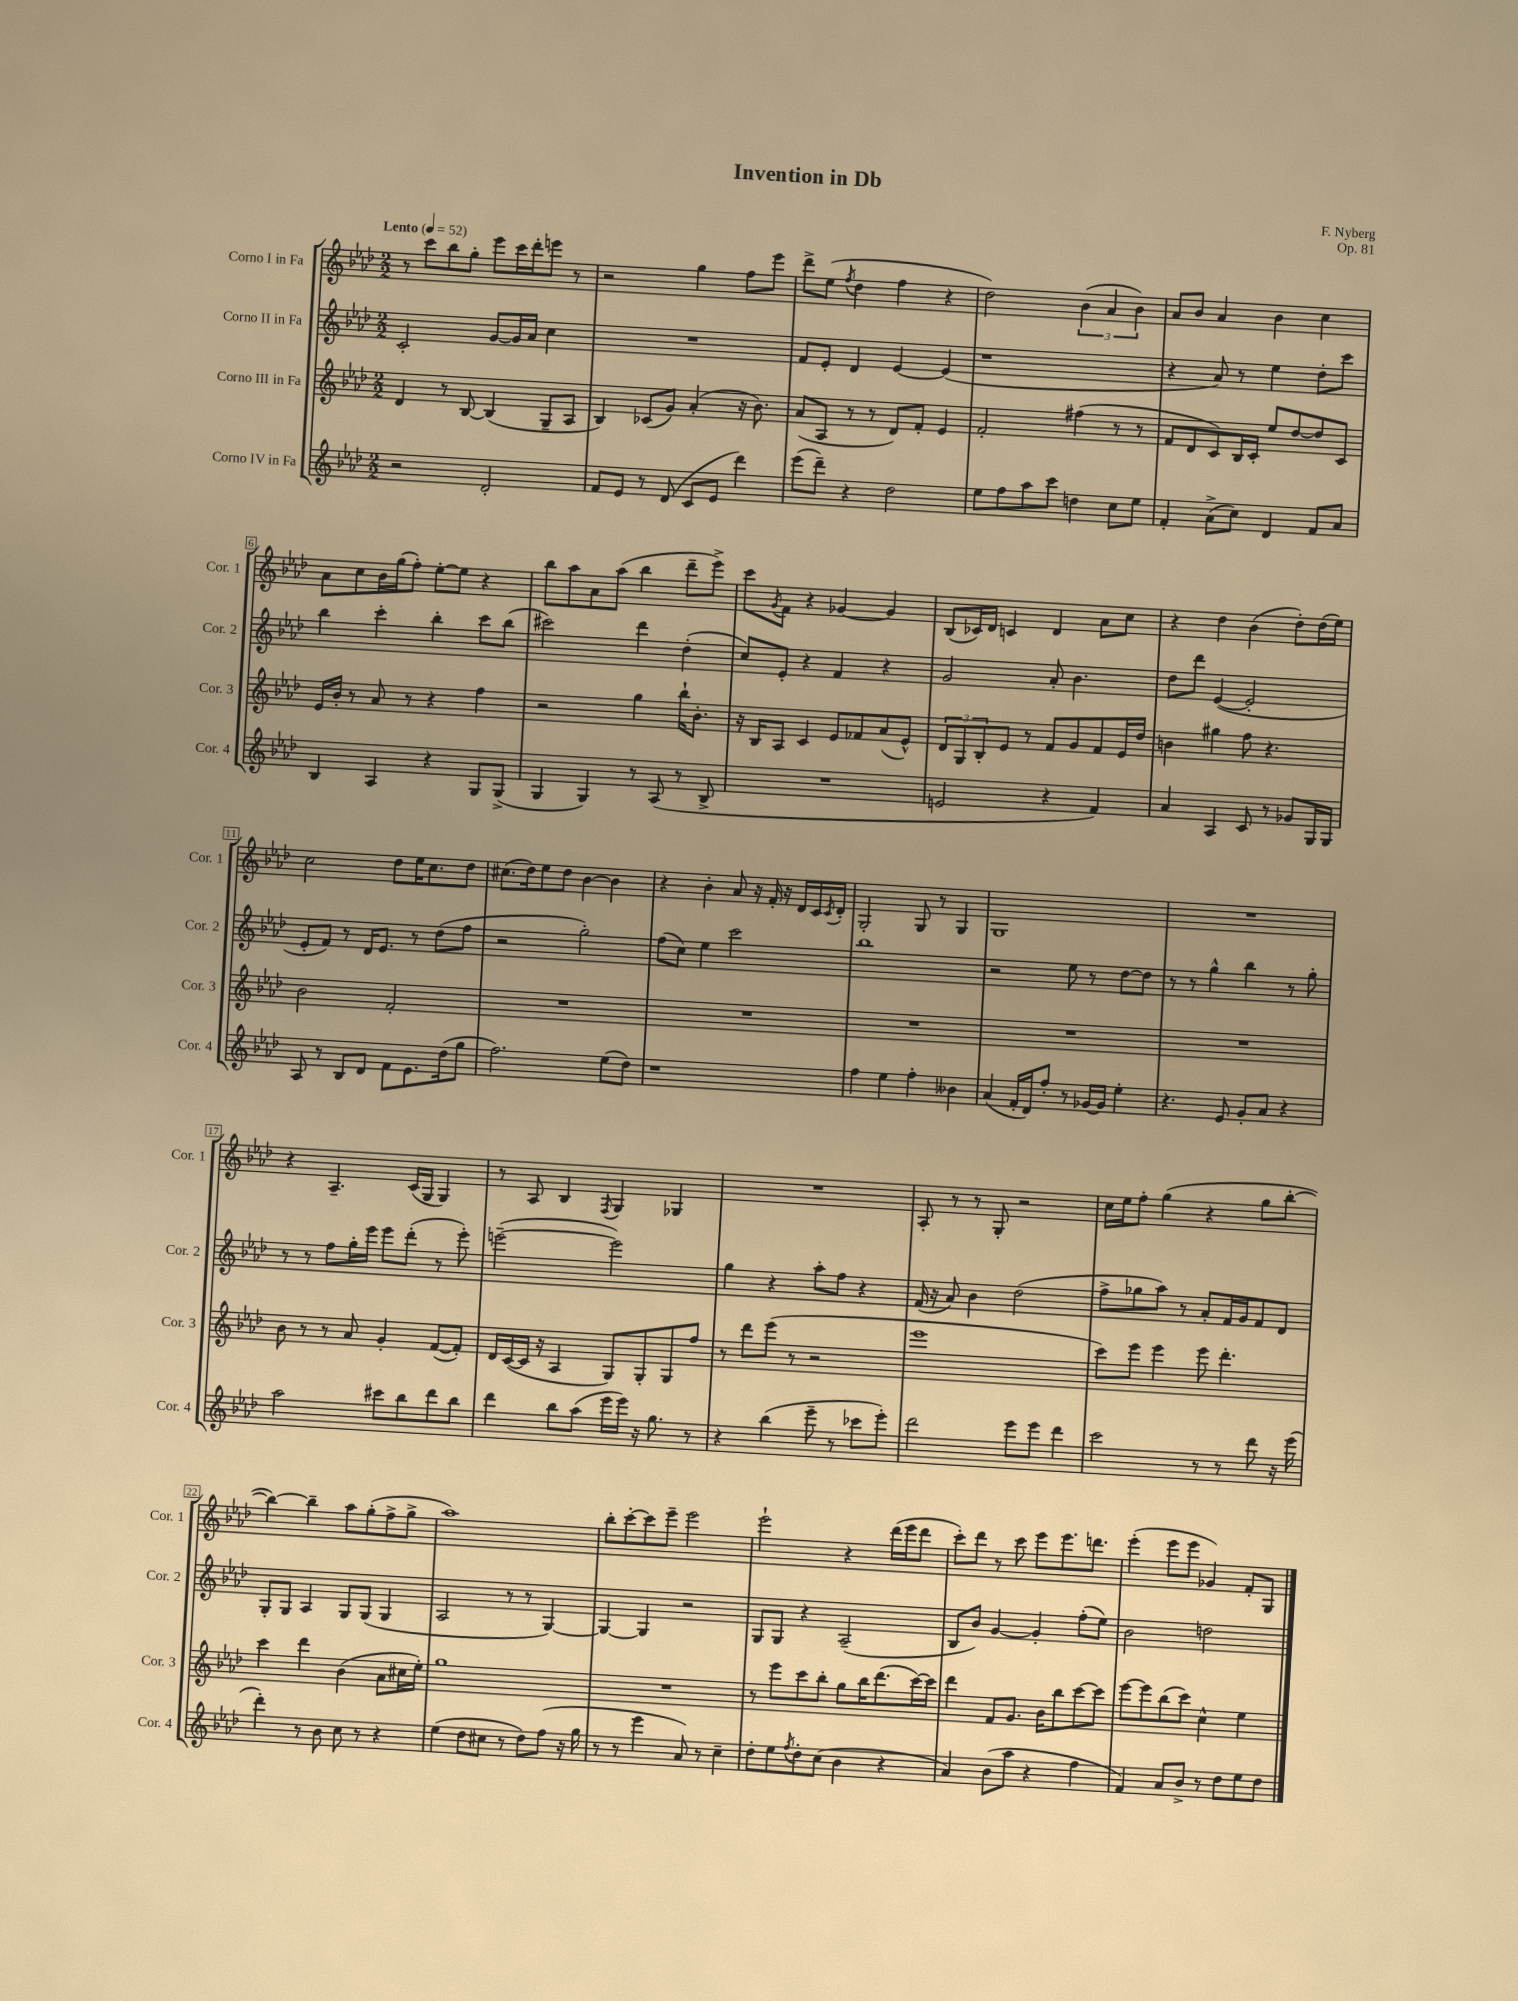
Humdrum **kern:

**kern	**kern	**kern	**kern
*part4	*part3	*part2	*part1
*staff4	*staff3	*staff2	*staff1
*I"Corno IV in Fa	*I"Corno III in Fa	*I"Corno II in Fa	*I"Corno I in Fa
*I'Cor. 4	*I'Cor. 3	*I'Cor. 2	*I'Cor. 1
*clefG2	*clefG2	*clefG2	*clefG2
*k[b-e-a-d-]	*k[b-e-a-d-]	*k[b-e-a-d-]	*k[b-e-a-d-]
*M2/2	*M2/2	*M2/2	*M2/2
*MM52	*MM52	*MM52	*MM52
=1	=1	=1	=1
!	!	!	!LO:TX:a:B:t=Lento
2r	4d-/	2c'/	8r
.	.	.	8ccc\L
.	8r	.	8bb-\
.	[8B-/	.	8gg'\J
2d-'/	(4B-/]	[8g/L	8eee-\L
.	.	16g/L]	16ccc\L
.	.	16a-/JJ	16ddd-'\J
.	8G~/L	4cc\	8eeen\J
.	8A-/J	.	8r
=2	=2	=2	=2
8f/L	4B-/)	1r	2r
8e-/J	.	.	.
8r	(8c-X/L	.	.
(8d-/	8g/J)	.	.
8c/L	(4a-'/	.	4gg\
8e-/J	.	.	.
4ddd-\)	16r	.	8ff\L
.	8.b-\)	.	.
.	.	.	8eee-\J
=3	=3	=3	=3
(8eee-\L	(8a-/L	8f/L	8ddd-^\L
8ddd-~\J)	8A-/J	8e-'/J	(8ee-\J
.	.	.	8qff/
4r	8r	4d-/	4dd-\
.	8r	.	.
2dd-\	8d-/L)	[4e-/	4ff\
.	8f'/J	.	.
.	4e-/	(4e-/]	4r
=4	=4	=4	=4
8ee-\L	2f'/	1r	2dd-\)
8ff\	.	.	.
8aa-\	.	.	.
8ccc\J	.	.	.
4ddn\	(4ff#X\	.	(6b-\
.	.	.	6a-/
8cc\L	8r	.	.
.	.	.	6b-\)
8ee-\J	8r	.	.
=5	=5	=5	=5
4f'/	8f/L	4r	8a-/L
.	8d-/	.	8b-/J
(8a-^\L	8c/)	8a-/)	4a-/
8cc\J)	16B-/L	8r	.
.	16c'/JJ	.	.
4d-/	8ee-/L	4ee-\	4b-\
.	[8dd-/	.	.
8f/L	8dd-/]	8dd-'\L	4cc\
8a-/J	8c/J	8ccc\J	.
!!LO:LB:g=z
=6	=6	=6	=6
4B-/	16e-/LL	4bb-\	8a-\L
.	16b-'/JJ	.	.
.	8r	.	8cc\
4A-/	8a-/	4ccc'\	16b-\L
.	.	.	(16gg\J
.	8r	.	8ff'\J)
4r	4r	4bb-'\	[8ee-'\L
.	.	.	8ee-\J]
8G/L	4ff\	8ccc\L	4r
(8G^/J	.	(8bb-\J	.
=7	=7	=7	=7
4G/	2r	2ccc#X\)	8bb-\L
.	.	.	8aa-\
4G/)	.	.	8a-\
.	.	.	(8aa-\J
8r	4gg\	4ddd-\	4bb-\
(8A-/	.	.	.
8r	16bb-`\KL	(4dd-'\	8ddd-~\L
.	8.b-'\J	.	.
8B-^/	.	.	8eee-^\J)
=8	=8	=8	=8
1r	16r	8cc/L)	8ccc\L
.	16B-/KL	.	.
.	.	.	8qg/
.	8A-/J	8e-'/J	8f\J
.	4c/	4r	4r
.	8e-/L	4f/	[4g-X/
.	8f-X/	.	.
.	(8a-/	4r	4g-/]
.	8e-^^/J)	.	.
=9	=9	=9	=9
2en/	12d-/L	2g/	(8B-/L
.	12G/	.	.
.	.	.	16c-X/L)
.	12B-'/	.	.
.	.	.	16d-/JJ
.	8e-/J	.	4cn/
.	8r	.	.
4r	8f/L	8a-'/	4d-/
.	8g/	4.b-\	.
4f/)	8f/	.	8a-\L
.	16e-/L	.	8cc\J
.	16dd-/JJ	.	.
=10	=10	=10	=10
4a-/	4bn\	8dd-\L	4r
.	.	8ddd-\J	.
4A-/	4gg#X\	([4e-/	4dd-\
8c/	8ff\	2e-'/]	(4b-\
8r	4.r	.	.
8g-X/L	.	.	8dd-'\L)
16G/L	.	.	(16dd-\L
16G/JJ	.	.	16ee-\JJ)
!!LO:LB:g=z
=11	=11	=11	=11
8A-/	2b-\	8e-'/L	2cc\
8r	.	8f/J)	.
8B-/L	.	8r	.
8d-/J	.	16d-/KL	.
.	.	8.e-/J	.
8f\L	2f'/	.	8dd-\L
8.e-\	.	8r	16ee-\K
.	.	.	8.cc\
.	.	(8dd-\L	.
(16dd-\k	.	.	.
8gg\J	.	8ff\J	8dd-\J
=12	=12	=12	=12
2.ff\)	1r	2r	(8.cc#X\L
.	.	.	16dd-\k)
.	.	.	8ee-\
.	.	.	8dd-\J
.	.	2gg'\)	[4b-\
(8ee-\L	.	.	4b-\]
8dd-\J)	.	.	.
=13	=13	=13	=13
1r	1r	(8ff\L	4r
.	.	8cc\J)	.
.	.	4ee-\	4b-'\
.	.	2ccc\	8a-/
.	.	.	16r
.	.	.	16f'/
.	.	.	16r
.	.	.	16d-/LL
.	.	.	16c/
.	.	.	8qc/
.	.	.	16d-'/JJ
=14	=14	=14	=14
4ff\	1r	1bb-	2G'/
4ee-\	.	.	.
4ff'\	.	.	8G/
.	.	.	8r
4b--X\	.	.	4G/
=15	=15	=15	=15
(4a-/	1r	2r	1G
16f'/LL	.	.	.
16d-/J)	.	.	.
8ff'/J	.	.	.
8r	.	8ee-\	.
[16g-X/LL	.	8r	.
16g-/JJ]	.	.	.
4ee-'\	.	[8dd-\L	.
.	.	8dd-\J]	.
=16	=16	=16	=16
4.r	1r	8r	1r
.	.	8r	.
.	.	4gg^^\	.
8e-/	.	.	.
8g'/L	.	4bb-\	.
8a-/J	.	.	.
4r	.	8r	.
.	.	8gg'\	.
!!LO:LB:g=z
=17	=17	=17	=17
2aa-\	8b-\	8r	4r
.	8r	8r	.
.	8r	8ff\L	4.A-~/
.	8a-/	16gg'\L	.
.	.	16eee-\JJ	.
8ccc#X\L	4g'/	8eee-\L	.
8bb-\	.	(8ddd-'\J	(16c/LL
.	.	.	16G/JJ
8ddd-\	([8f/L	8r	4G/)
8bb-\J	8f'/J])	8eee-'\)	.
=18	=18	=18	=18
4ddd-\	16d-/LL	([2eeen~\	8r
.	([16c/	.	.
.	16c/JJ]	.	8A-/
.	16r	.	.
8bb-\L	4A-/	.	4B-/
(8aa-\J	.	.	.
.	.	.	8qF/
16eee-\LL	8G/L)	2eee\])	4G/
16eee-\JJ)	.	.	.
16r	8G'/	.	.
8.gg\	.	.	.
.	8G/	.	4G-X/
8r	8ff/J	.	.
=19	=19	=19	=19
4r	8r	4gg\	1r
.	8ddd-\L	.	.
(4bb-\	(8eee-\J	4r	.
.	8r	.	.
8eee-~\	2r	8aa-'\L	.
8r	.	8ff\J	.
8ccc-X\L	.	4r	.
8eee-'\J)	.	.	.
=20	=20	=20	=20
2ddd-\	1eee-	(16f/	8A-'/
.	.	16r	.
.	.	8a-/)	8r
.	.	4b-\	8r
.	.	.	8G'/
8eee-\L	.	(2dd-\	2r
8eee-\J	.	.	.
4ddd-\	.	.	.
=21	=21	=21	=21
2ccc\	8ccc\L)	8ff^\L	16cc\LL
.	.	.	16ee-\J
.	8eee-\J	8gg-X\	8ff'\J
.	4eee-\	8aa-\J)	(4gg\
.	.	8r	.
8r	8eee-\	8a-'/L	4r
8r	4.ddd-'\	16f/L	.
.	.	16g/J	.
8ddd-\	.	8f/	8gg\L
16r	.	8d-/J	[8bb-'\J
(16eee-\	.	.	.
!!LO:LB:g=z
=22	=22	=22	=22
4ddd-'\)	4ccc\	8G'/L	4bb-\_)
.	.	8G/J	.
8r	4ddd-\	4A-/	4bb-~\]
8b-\	.	.	.
8cc\	(4b-\	8G/L	8aa-\L
8r	.	(8G/J	(8gg'\
4r	8a-\L	4G/	8ff^\
.	16cc#X\L	.	8gg^\J
.	16ee-'\JJ)	.	.
=23	=23	=23	=23
(4ee-\	1gg	2A-/	1aa-)
8dd-\L	.	.	.
8cc#X\J	.	.	.
8r	.	8r	.
8dd-\L)	.	8r	.
(8ff\J	.	[4G/)	.
16r	.	.	.
16gg\	.	.	.
=24	=24	=24	=24
8r	1r	4G/_	8bb-'\L
8r	.	.	[8ccc'\
4eee-\	.	4G/]	8ccc\]
.	.	.	8eee-~\J
8a-/)	.	2r	2eee-\
8r	.	.	.
4cc~\	.	.	.
=25	=25	=25	=25
8dd-'\L	8r	8G/L	2eee-`\
8ee-\	8eee-\L	8G/J	.
8qff/	.	.	.
8dd-'\	8ccc\	4r	.
(8cc\J	8bb-'\J	.	.
4b-\	8gg\L	(2A-~/	4r
.	16bb-\K	.	.
.	(8.ddd-\	.	.
4r	.	.	(16ddd-\LL
.	.	.	16eee-\J
.	[16ccc\L)	.	8ddd-\J
.	16ccc\JJ]	.	.
=26	=26	=26	=26
4a-/)	4ddd-\	8B-/L	8ccc'\L)
.	.	8b-/J)	8ddd-\J
(8b-\L	8f/L	[4g/	8r
8aa-\J	8.g/J	.	8ccc\
4r	.	4g'/]	8eee-\L
.	16b-\KL	.	.
.	8bb-\	.	8.eee-\
4ff\	[8ccc\	(8ff'\L	.
.	.	.	8.dddn\J
.	8ccc\J]	8ee-\J)	.
=27	=27	=27	=27
4f/)	[8eee-\L	2b-\	(4eee-'\
.	8eee-\]	.	.
8a-/L	(8bb-\	.	8eee-\L
8b-^/J	8ccc\J)	.	8eee-\J
8r	4cc^^\	2ddn\	4g-X/)
8dd-\L	.	.	.
8ee-\	4ee-\	.	8f'/L
8dd-\J	.	.	8G/J
==	==	==	==
*-	*-	*-	*-
